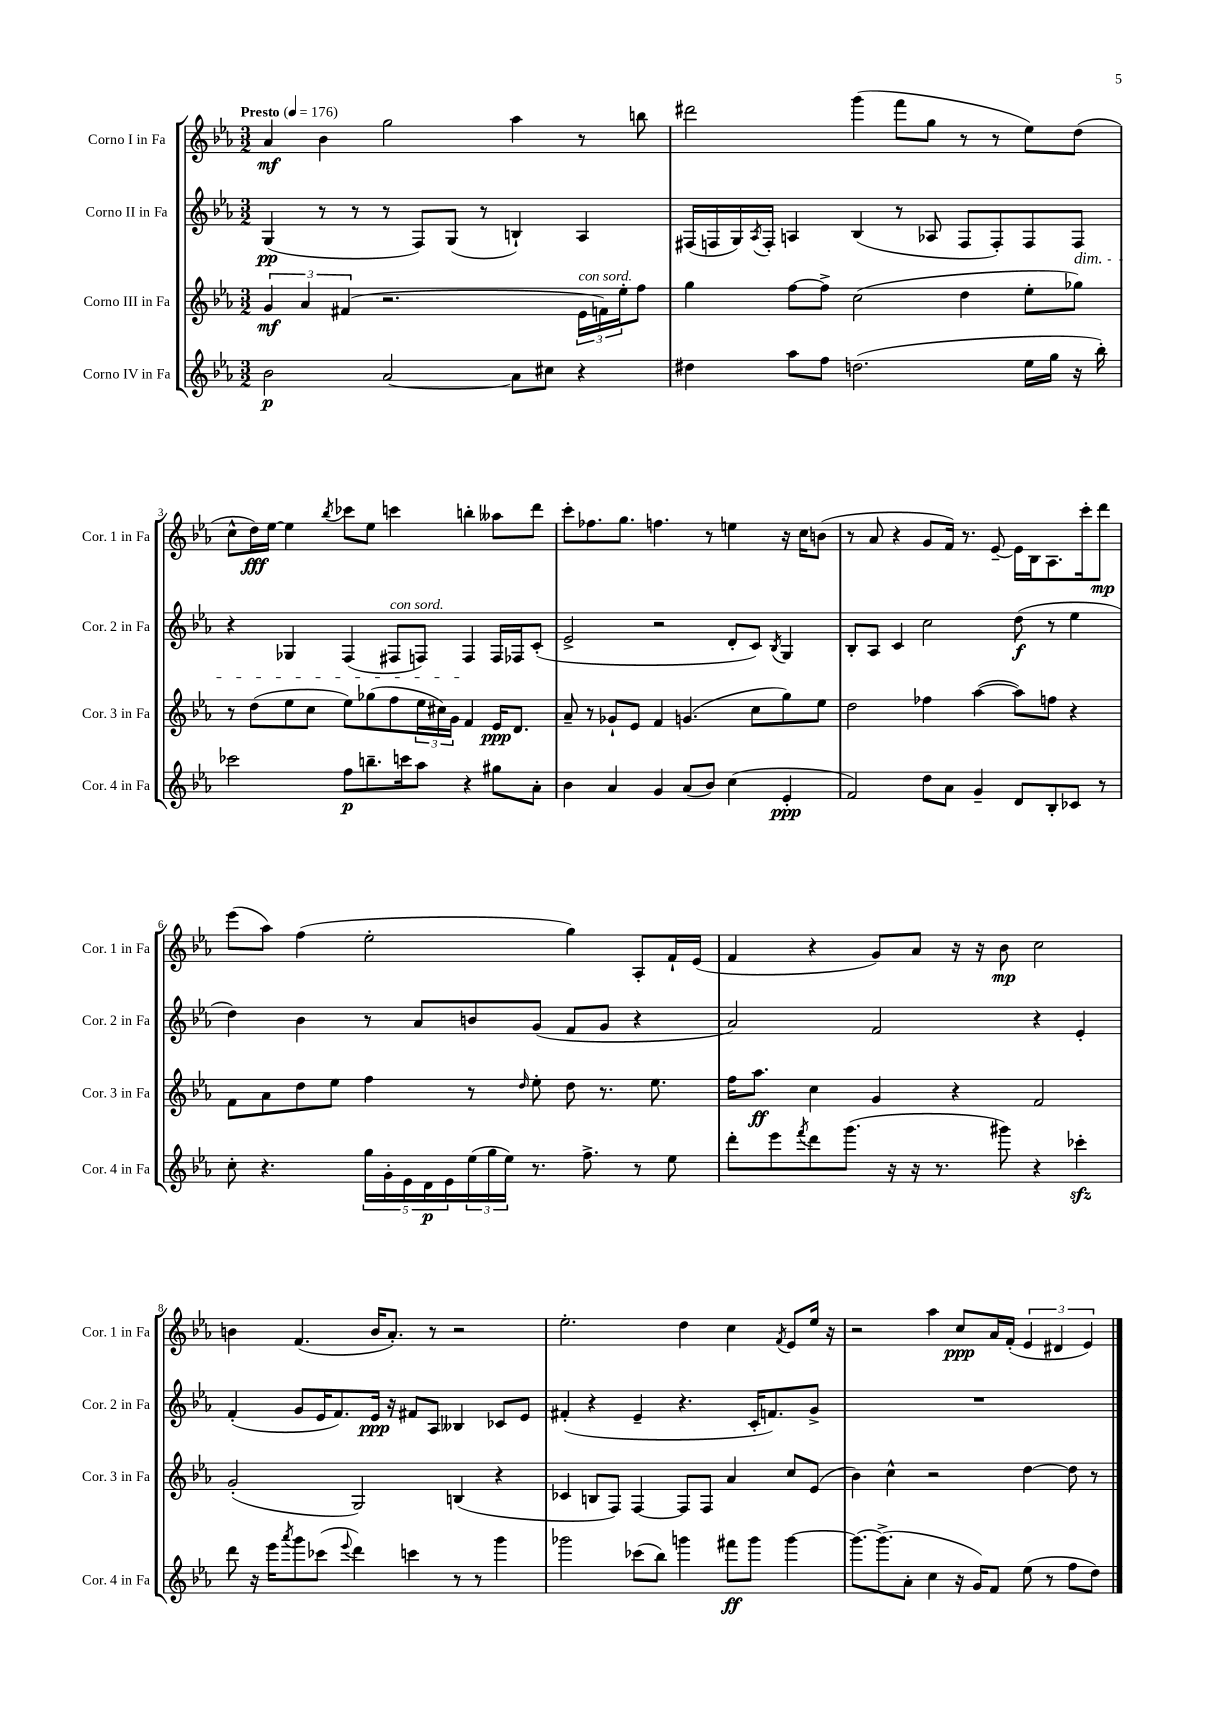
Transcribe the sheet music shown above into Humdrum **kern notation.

**kern	**kern	**kern	**kern
*staff4	*staff3	*staff2	*staff1
*clefG2	*clefG2	*clefG2	*clefG2
*k[b-e-a-]	*k[b-e-a-]	*k[b-e-a-]	*k[b-e-a-]
*M3/2	*M3/2	*M3/2	*M3/2
*MM176	*MM176	*MM176	*MM176
2b-\	6g/	(4G/	4a-/
.	6a-/	.	.
.	.	8r	4b-\
.	(6f#/	.	.
.	.	8r	.
[2a-/	2.r	8r	2gg\
.	.	8F/L)	.
.	.	(8G/J	.
.	.	8r	.
8a-\]L	.	4B`/)	4aa-\
8cc#\J	.	.	.
4r	24e-\LL	4A-/	8r
.	24f\)	.	.
.	24ee-'\J	.	.
.	8ff\J	.	8bb\
=	=	=	=
4dd#\	4gg\	(16F#/LL	2ddd#\
.	.	16F/	.
.	.	16G/)	.
.	.	8qA-/	.
.	.	16F'/JJ	.
8aa-\L	[8ff\L	4A/	.
8ff\J	8ff^\]J	.	.
(2.dd\	(2cc\	(4B-/	(4ggg\
.	.	8r	8fff\L
.	.	8A-/	8gg\J
.	4dd\	8F/L	8r
.	.	8F'/)	8r
16ee-\LL	8ee-'\L	8F/	8ee-\L)
16gg\JJ	.	.	.
16r	8gg-\J)	8F/J	(8dd\J
16bb-'\)	.	.	.
=	=	=	=
2ccc-\	8r	4r	8cc^^\L
.	(8dd\L	.	16dd\L)
.	.	.	[16ee-\JJ
.	8ee-\	4G-/	4ee-\]
.	8cc\J	.	.
.	.	.	8qbb-/
8ff\L	8ee-\L)	(4F/	8ccc-\L
8.bb~\	(8gg-\	.	8ee-\J
.	8ff\	8F#/L	4ccc\
16ccc\k	.	.	.
8aa-\J	24ee-\L	8F/J)	.
.	24cc#\)	.	.
.	24g\JJ	.	.
4r	4f/	4F/	4bb'\
8gg#\L	16e-/LK	16F/LL	8aa--\L
.	8.d/J	16F-/J	.
8a-'\J	.	(8c'/J	8ddd\J
=	=	=	=
4b-\	8a-~/	2e-^/	8ccc'\L
.	8r	.	8.ff-\
4a-/	8g-`/L	.	.
.	.	.	8.gg\J
.	8e-/J	.	.
4g/	4f/	2r	4.ff\
(8a-/L	(4.g/	.	.
8b-/J)	.	.	8r
(4cc\	.	8d'/L	4ee\
.	8cc\L	8c/J)	.
.	.	8qB-/	.
4e-'/	8gg\)	4G/	16r
.	.	.	16cc\LK
.	8ee-\J	.	(8b\J
=	=	=	=
2f/)	2dd\	8B-'/L	8r
.	.	8A-/J	8a-/
.	.	4c/	4r
8dd\L	4ff-\	2cc\	8g/L
8a-\J	.	.	16f/Jk)
.	.	.	8.r
4g~/	([4aa-\	.	.
.	.	.	[8e-~/
8d/L	8aa-\]L)	(8dd\	16e-\]LL
.	.	.	16B-\J
8B-'/	8ff\J	8r	8.A-\
8c-/J	4r	4ee-\	.
.	.	.	16ccc'\k
8r	.	.	8ddd\J
=	=	=	=
8cc'\	8f\L	4dd\)	(8eee-\L
4.r	8a-\	.	8aa-\J)
.	8dd\	4b-\	(4ff\
.	8ee-\J	.	.
20gg\LL	4ff\	8r	2ee-'\
20g'\	.	.	.
20e-\	.	.	.
.	.	8a-/L	.
20d\	.	.	.
20e-\	.	.	.
(24ee-\	8r	8b/	.
24gg\	.	.	.
24ee-\JJ)	.	.	.
.	16qqdd/	.	.
8.r	8ee-'\	(8g/J	.
.	8dd\	8f/L	4gg\)
8.ff^\	.	.	.
.	8.r	8g/J	.
8r	.	4r	8A-'/L
.	8.ee-\	.	.
8ee-\	.	.	16f`/L
.	.	.	(16e-/JJ
=	=	=	=
8ddd'\L	16ff\LK	2a-/)	4f/
.	8.aa-\J	.	.
8eee-\	.	.	.
8qfff/	.	.	.
8ddd\	4cc\	.	4r
(8.ggg\J	.	.	.
.	4g/	2f/	8g/L)
16r	.	.	.
16r	.	.	8a-/J
8.r	.	.	.
.	4r	.	16r
.	.	.	16r
8ggg#\)	.	.	8b-\
4r	2f/	4r	2cc\
4ccc-'\	.	4e-'/	.
=	=	=	=
8ddd\	(2g'/	(4f'/	4b\
16r	.	.	.
16eee-\LK	.	.	.
8qaaa-/	.	.	.
8ggg\	.	8g/L	(4.f/
(8ccc-\J	.	16e-/K	.
.	.	8.f/)	.
8qqeee-/	.	.	.
4ddd\)	2G/)	.	.
.	.	16e-/Jk	16b/LK
.	.	16r	8.a-'/J)
4ccc\	.	8f#/L	.
.	.	8A-/J	8r
8r	(4B/	4B--/	2r
8r	.	.	.
4ggg\	4r	8c-/L	.
.	.	8e-/J	.
=	=	=	=
2ggg-\	4c-/	(4f#'/	2.ee-'\
.	8B/L	4r	.
.	8F/J)	.	.
(8ccc-\L	[4F/	4e-~/	.
8bb-\J)	.	.	.
4ggg\	8F/]L	4.r	4dd\
.	8F/J	.	.
8fff#\L	4a-/	.	4cc\
8ggg\J	.	16c'/LK	.
.	.	8.f/)	.
.	.	.	8qf/
[4ggg\	8cc/L	.	8e-/L
.	(8e-/J	8g^/J	16ee-/Jk
.	.	.	16r
=	=	=	=
8.ggg\_L	4b-\)	1.r	2r
(8.ggg^\]	.	.	.
.	4cc^^\	.	.
8a-'\J	.	.	.
4cc\	2r	.	4aa-\
16r	.	.	8cc/L
16g/LK)	.	.	.
8f/J	.	.	16a-/L
.	.	.	(16f'/JJ
(8ee-\	[4dd\	.	6e-/
8r	.	.	.
.	.	.	6d#/
8ff\L	8dd\]	.	.
.	.	.	6e-/)
8dd\J)	8r	.	.
==	==	==	==
*-	*-	*-	*-
